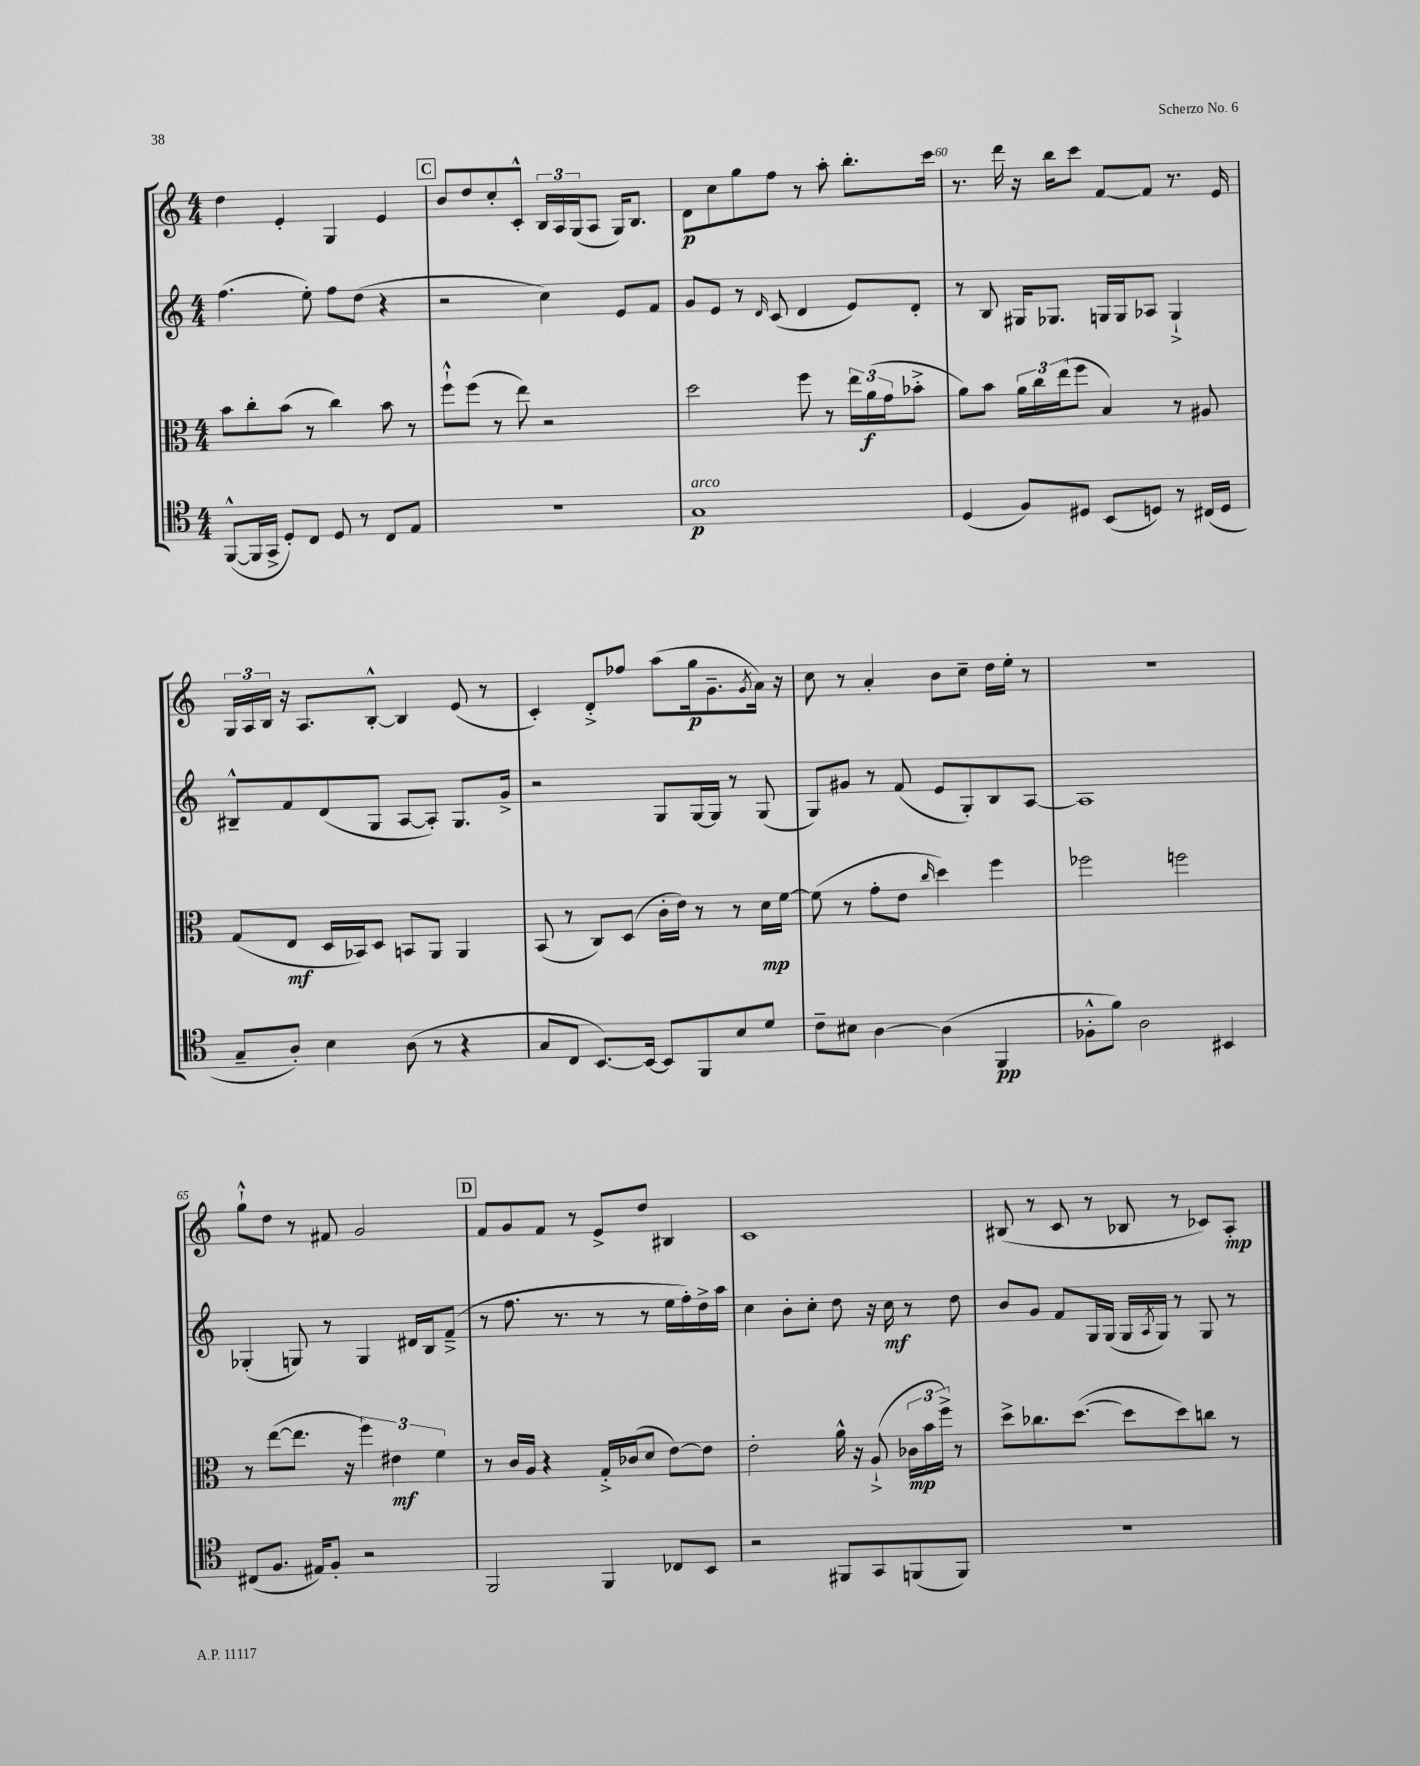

**kern	**kern	**kern	**kern
*staff4	*staff3	*staff2	*staff1
*clefC4	*clefC3	*clefG2	*clefG2
*k[]	*k[]	*k[]	*k[]
*M4/4	*M4/4	*M4/4	*M4/4
([8FF^^	8b	(4.ff	4dd
16FF]	8cc'	.	.
16GG^	.	.	.
8D')	(8b	.	4e'
8C	8r	8ee')	.
8D	4cc)	8ff	4G
8r	.	(8dd	.
8C	8b	4r	4e
8E	8r	.	.
=	=	=	=
1r	8ff`^^	2r	8b
.	(8ff	.	8dd
.	8r	.	8cc'
.	8ee)	.	8c'^^
.	2r	4cc)	24B
.	.	.	24A
.	.	.	(24G
.	.	.	8A
.	.	8e	16G)
.	.	.	8.B
.	.	8f	.
=	=	=	=
1G	2dd	8g	8d
.	.	8e	8cc
.	.	8r	8gg
.	.	16qqd	.
.	.	(8c	8ff
.	8ff	4d	8r
.	8r	.	8aa'
.	24ee	8e)	8.bb'
.	(24a	.	.
.	24g	.	.
.	8b-'^	8d'	.
.	.	.	16ccc
=	=	=	=
(4D	8a)	8r	8.r
.	8b	8B	.
.	.	.	16ddd
8F)	24a	16G#	16r
.	24cc	.	.
.	.	8.G-	16bb
.	(24ee	.	.
8D#	8ff	.	8ccc
(8BB	4B)	16G	[8f
.	.	16G	.
8D)	.	8A-	8f]
8r	8r	4G`^	8.r
(16C#	8A#	.	.
16D	.	.	16e
=	=	=	=
8G~	(8G	8B#~^^	24G
.	.	.	24A
.	.	.	24B
8A')	8E	8f	16r
.	.	.	8.A
4B	16D	(8d	.
.	16BB-)	.	.
.	8D	8G	[8B'^^
(8A	8BB	[8A	4B]
8r	8AA	8A'])	.
4r	4AA	8.G	(8e
.	.	.	8r
.	.	16g^	.
=	=	=	=
8G	(8BB	2r	4c')
8C	8r	.	.
[8.BB)	8C)	.	8d'^
.	(8D	.	8ff-
16BB_	.	.	.
8BB]	16c'	8G	(8aa
.	16e)	.	.
8FF	8r	[16G	16gg
.	.	16G]	8.g~
8B	8r	8r	.
.	.	.	8qg
8d	16d	(8G	16a)
.	[16f	.	16r
=	=	=	=
8c~	(8f]	8G)	8cc
8B#	8r	8g#	8r
[4A	8g'	8r	4a'
.	8e	(8f	.
.	16qqcc	.	.
(4A]	4dd)	8e	8b
.	.	8G')	8cc~
4FF	4ff	8B	16dd
.	.	.	16ee'
.	.	[8A	8r
=	=	=	=
8F-'^^	2ff-	1A]	1r
8f)	.	.	.
2A	.	.	.
.	2ff	.	.
4BB#	.	.	.
=	=	=	=
(8C#	8r	(4G-'	8gg`^^
8.F	([8ee	.	8dd
.	8.ee]	8G)	8r
16E#)	.	.	.
8F'	.	8r	8f#
.	16r	.	.
2r	6ff)	4G	2g
.	6e#	.	.
.	.	16d#	.
.	.	16B	.
.	6f	.	.
.	.	(8f~^	.
=	=	=	=
2FF	8r	8r	8f
.	16c	8.ff	8g
.	16A	.	.
.	4r	.	8f
.	.	8.r	.
.	.	.	8r
4FF	16G'^	8r	8e^
.	(16c-	.	.
.	8d	8r	8dd
8C-	[8e)	16ee	4B#
.	.	16ff')	.
8BB	8e]	16dd^	.
.	.	16aa	.
=	=	=	=
2r	2e'	4cc	1c
.	.	8b'	.
.	.	8cc'	.
8FF#	16a^^	8dd	.
.	16r	.	.
8GG	(8A`^	16r	.
.	.	16cc	.
(8FF	24c-	8r	.
.	24b	.	.
.	24ff^)	.	.
8FF)	8r	8dd	.
=	=	=	=
1r	8dd^	8b	(8B#
.	8.cc-	8g	8r
.	.	8f	8c
.	([8.dd	.	.
.	.	16G	8r
.	.	(16G	.
.	8dd]	16G	8B-
.	.	8qA	.
.	.	16G)	.
.	8dd)	8r	8r
.	8cc	8G	8c-)
.	8r	8r	8A'
==	==	==	==
*-	*-	*-	*-
